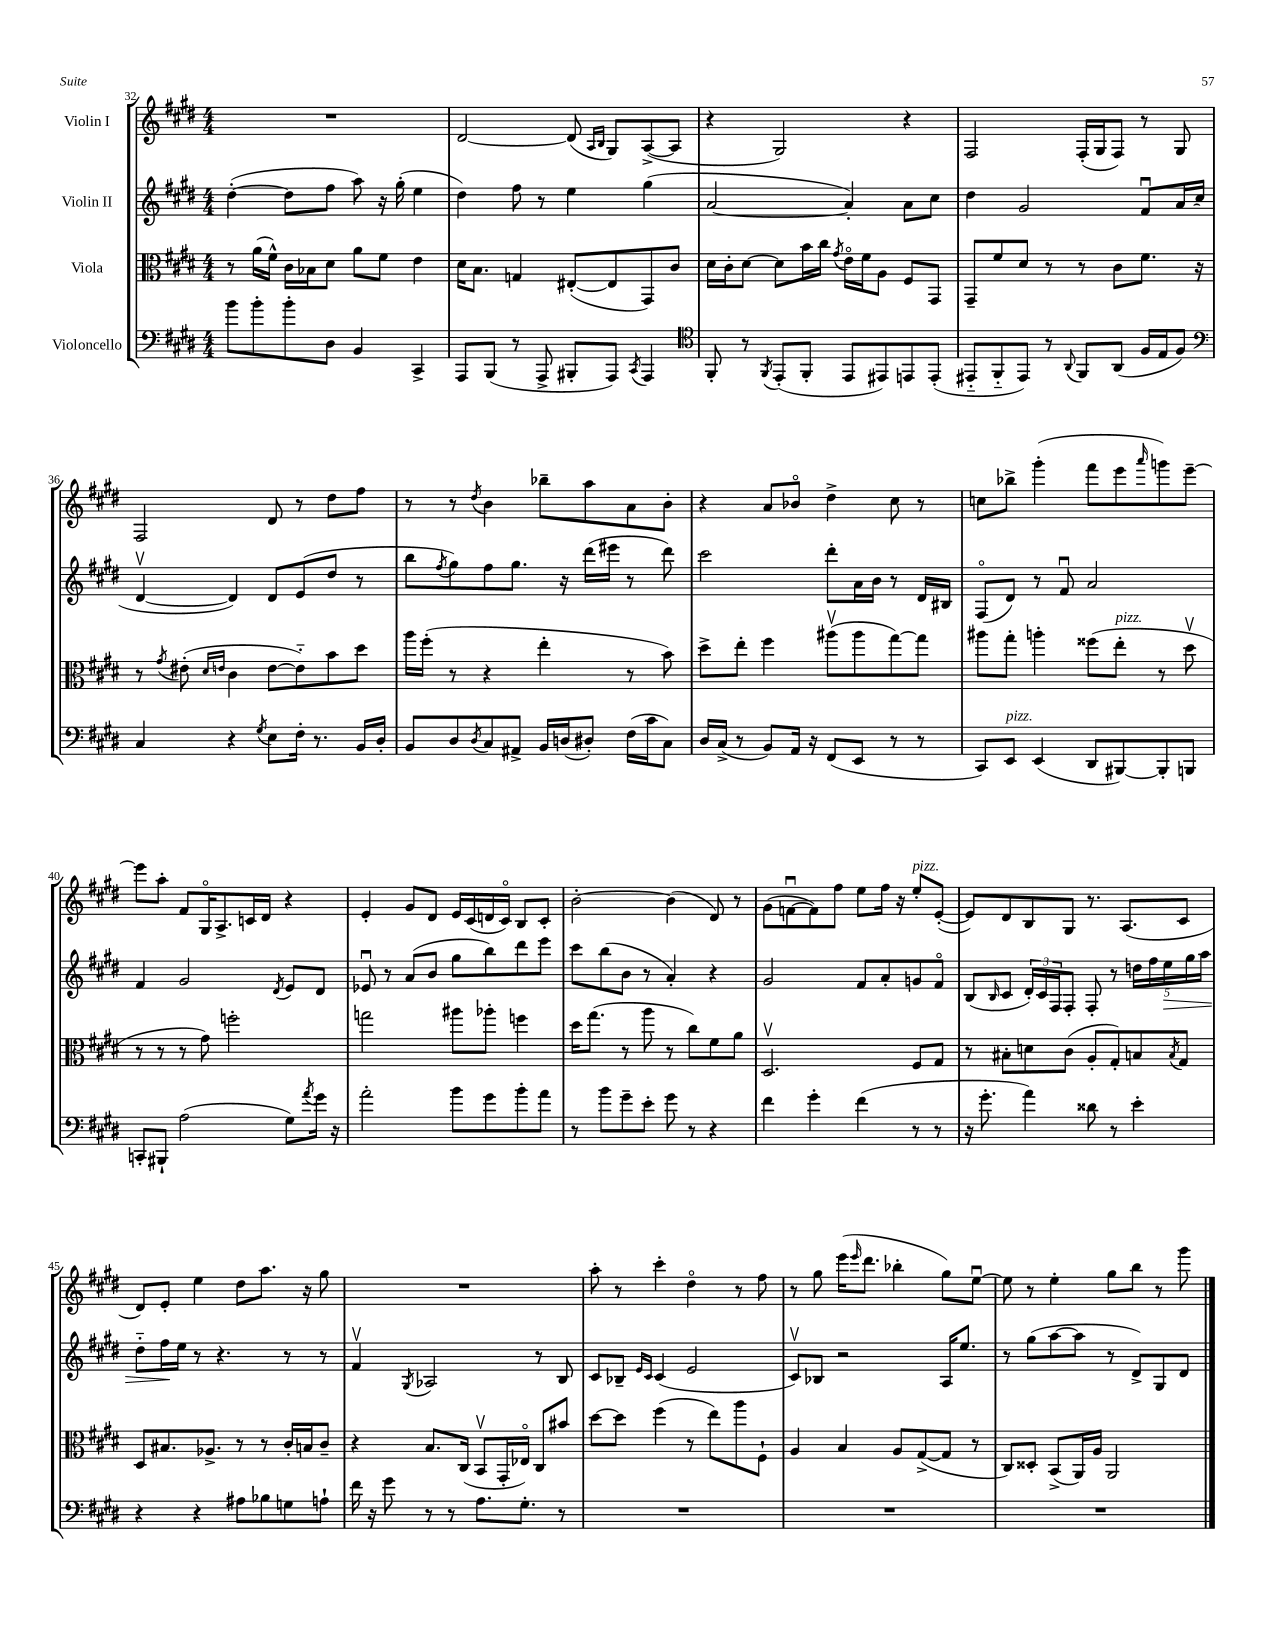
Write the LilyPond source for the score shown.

<<
\new StaffGroup <<
\new Staff = "s0" \with { instrumentName = "Violin I" } {
    \clef treble \key e \major \numericTimeSignature \time 4/4
    R1 |
    dis'2~ dis'8( \grace { a16 b16 } gis8) a8~->( a8 |
    r4 gis2) r4 |
    fis2 fis16-.( gis16 fis8) r8 gis8 |
    fis2 dis'8 r8 dis''8 fis''8 |
    r8 r8 \acciaccatura { dis''8 } b'4 bes''8-- a''8 a'8 b'8-. |
    r4 a'8 bes'8\flageolet dis''4-> cis''8 r8 |
    c''8 bes''8-> gis'''4-.( fis'''8 e'''8 \grace { a'''16 } g'''8) e'''8~-- |
    e'''8 a''8-. fis'8 gis16\flageolet a8.-> c'16 dis'16 r4 |
    e'4-. gis'8 dis'8 e'16 cis'16( d'16 cis'16\flageolet) b8 cis'8-. |
    b'2~-. b'4( dis'8) r8 |
    gis'8( f'8~\downbow f'8) fis''8 e''8 fis''16 r16 e''8-.^\markup { \italic "pizz." } e'8~-.( |
    e'8) dis'8 b8 gis8 r8. a8.( cis'8 |
    dis'8) e'8-. e''4 dis''8 a''8. r16 gis''8 |
    R1 |
    a''8-. r8 cis'''4-. dis''4\flageolet r8 fis''8 |
    r8 gis''8 e'''16( \grace { e'''16 } dis'''8. bes''4-. gis''8) e''8~\downbow |
    e''8 r8 e''4-. gis''8 b''8 r8 gis'''8 \bar "|." |
}
\new Staff = "s1" \with { instrumentName = "Violin II" } {
    \clef treble \key e \major \numericTimeSignature \time 4/4
    dis''4~-.( dis''8 fis''8 a''8) r16 gis''16-.( e''4 |
    dis''4) fis''8 r8 e''4 gis''4( |
    a'2~ a'4-.) a'8 cis''8 |
    dis''4 gis'2 fis'8\downbow a'16 cis''16( |
    dis'4~\upbow dis'4) dis'8 e'8( dis''8 r8 |
    b''8 \acciaccatura { fis''8 } gis''8) fis''8 gis''8. r16 dis'''16( eis'''16 r8 dis'''8) |
    cis'''2 dis'''8-. a'16 b'16 r8 dis'16 bis16 |
    fis8\flageolet( dis'8) r8 fis'8\downbow a'2 |
    fis'4 gis'2 \acciaccatura { dis'8 } e'8 dis'8 |
    ees'8\downbow r8 a'8( b'8 gis''8 b''8) dis'''8 e'''8 |
    cis'''8 b''8( b'8 r8 a'4-.) r4 |
    gis'2 fis'8 a'8-. g'8 fis'8\flageolet |
    b8( \grace { b16 } cis'8 \tuplet 3/2 { dis'16-.) cis'16 fis16 } fis8-. fis8-. r8 \tuplet 5/4 { d''16 fis''16 e''16\> gis''16 a''16 } |
    dis''8-_ fis''16\! e''16 r8 r4. r8 r8 |
    fis'4\upbow \acciaccatura { gis8 } aes2 r8 b8 |
    cis'8 bes8-- \grace { e'16 cis'16 } cis'4( e'2 |
    cis'8\upbow) bes8 r2 a16 e''8. |
    r8 gis''8( a''8~ a''8 r8 dis'8->) gis8 dis'8 \bar "|." |
}
\new Staff = "s2" \with { instrumentName = "Viola" } {
    \clef alto \key e \major \numericTimeSignature \time 4/4
    r8 a'16( fis'16-^) cis'16 bes16 dis'8 a'8 fis'8 e'4 |
    dis'16 b8. g4 eis8~-.( eis8 gis,8) cis'8 |
    dis'16 cis'16-. dis'8~ dis'8 b'16 cis''16 \acciaccatura { gis'8 } e'16\flageolet fis'16 a8 fis8 gis,8 |
    gis,8-- fis'8 dis'8 r8 r8 cis'8 fis'8. r16 |
    r8 \acciaccatura { gis'8 } eis'8-.( \grace { dis'16 e'16 } cis'4 e'8~ e'8-_) b'8 dis''8 |
    a''16 fis''16-.( r8 r4 e''4-. r8 b'8) |
    dis''8-> e''8-. fis''4 ais''8\upbow( ais''8 gis''8~) gis''8 |
    ais''8 gis''8-. a''4-. fisis''8( e''8-.^\markup { \italic "pizz." } r8 dis''8\upbow |
    r8 r8 r8 gis'8) f''2-. |
    g''2 ais''8 aes''8-. f''4 |
    dis''16 gis''8.( r8 a''8 r8 cis''8) fis'8 a'8 |
    dis2.\upbow fis8 gis8 |
    r8 bis8-. d'8 cis'8( a8-. gis8-.) b8 \acciaccatura { b8 } gis8 |
    dis8 bis8. aes8.-> r8 r8 cis'16-. b16 cis'8-- |
    r4 b8. cis16( b,8\upbow gis,16-. ees16\flageolet) cis8 bis'8 |
    dis''8~ dis''8 fis''4( r8 e''8) a''8 fis8-! |
    a4 b4 a8 gis8~->( gis8 r8 |
    cis8) disis8-. b,8->( a,16) a16 a,2 \bar "|." |
}
\new Staff = "s3" \with { instrumentName = "Violoncello" } {
    \clef bass \key e \major \numericTimeSignature \time 4/4
    b'8 b'8-. b'8-. dis8 b,4 cis,4-> |
    a,,8 b,,8( r8 a,,8-> bis,,8-. a,,8) \acciaccatura { cis,8 } a,,4 |
    \clef tenor fis,8-. r8 \acciaccatura { fis,8 } e,8-.( fis,8-. e,8 eis,8) e,8 e,8-.( |
    eis,8-_ fis,8-_ eis,8) r8 \appoggiatura { a,8 } fis,8 a,8( fis16 e16 fis8) |
    \clef bass cis4 r4 \acciaccatura { gis8 } e8 fis16-. r8. b,16 dis16-. |
    b,8 dis8 \acciaccatura { dis8 } cis8 ais,8-> b,16 d16( dis8-.) fis16( cis'16 cis8) |
    dis16 cis16->( r8 b,8) a,16 r16 fis,8( e,8 r8 r8 |
    cis,8) e,8^\markup { \italic "pizz." } e,4( dis,8 bis,,8~) bis,,8-. b,,8 |
    c,8-. bis,,8-! a2( gis8) \acciaccatura { a'8 } gis'16 r16 |
    a'2-. b'8 gis'8 b'8-. a'8 |
    r8 b'8 gis'8-- e'8-. gis'8 r8 r4 |
    fis'4 gis'4-. fis'4( r8 r8 |
    r16 gis'8.-. a'4) disis'8 r8 e'4-. |
    r4 r4 ais8 bes8 g8 a8-! |
    fis'16 r16 gis'8 r8 r8 a8. gis8.-. r8 |
    R1 |
    R1 |
    R1 \bar "|." |
}
>>
>>
\layout { \context { \Score currentBarNumber = #32 } }
